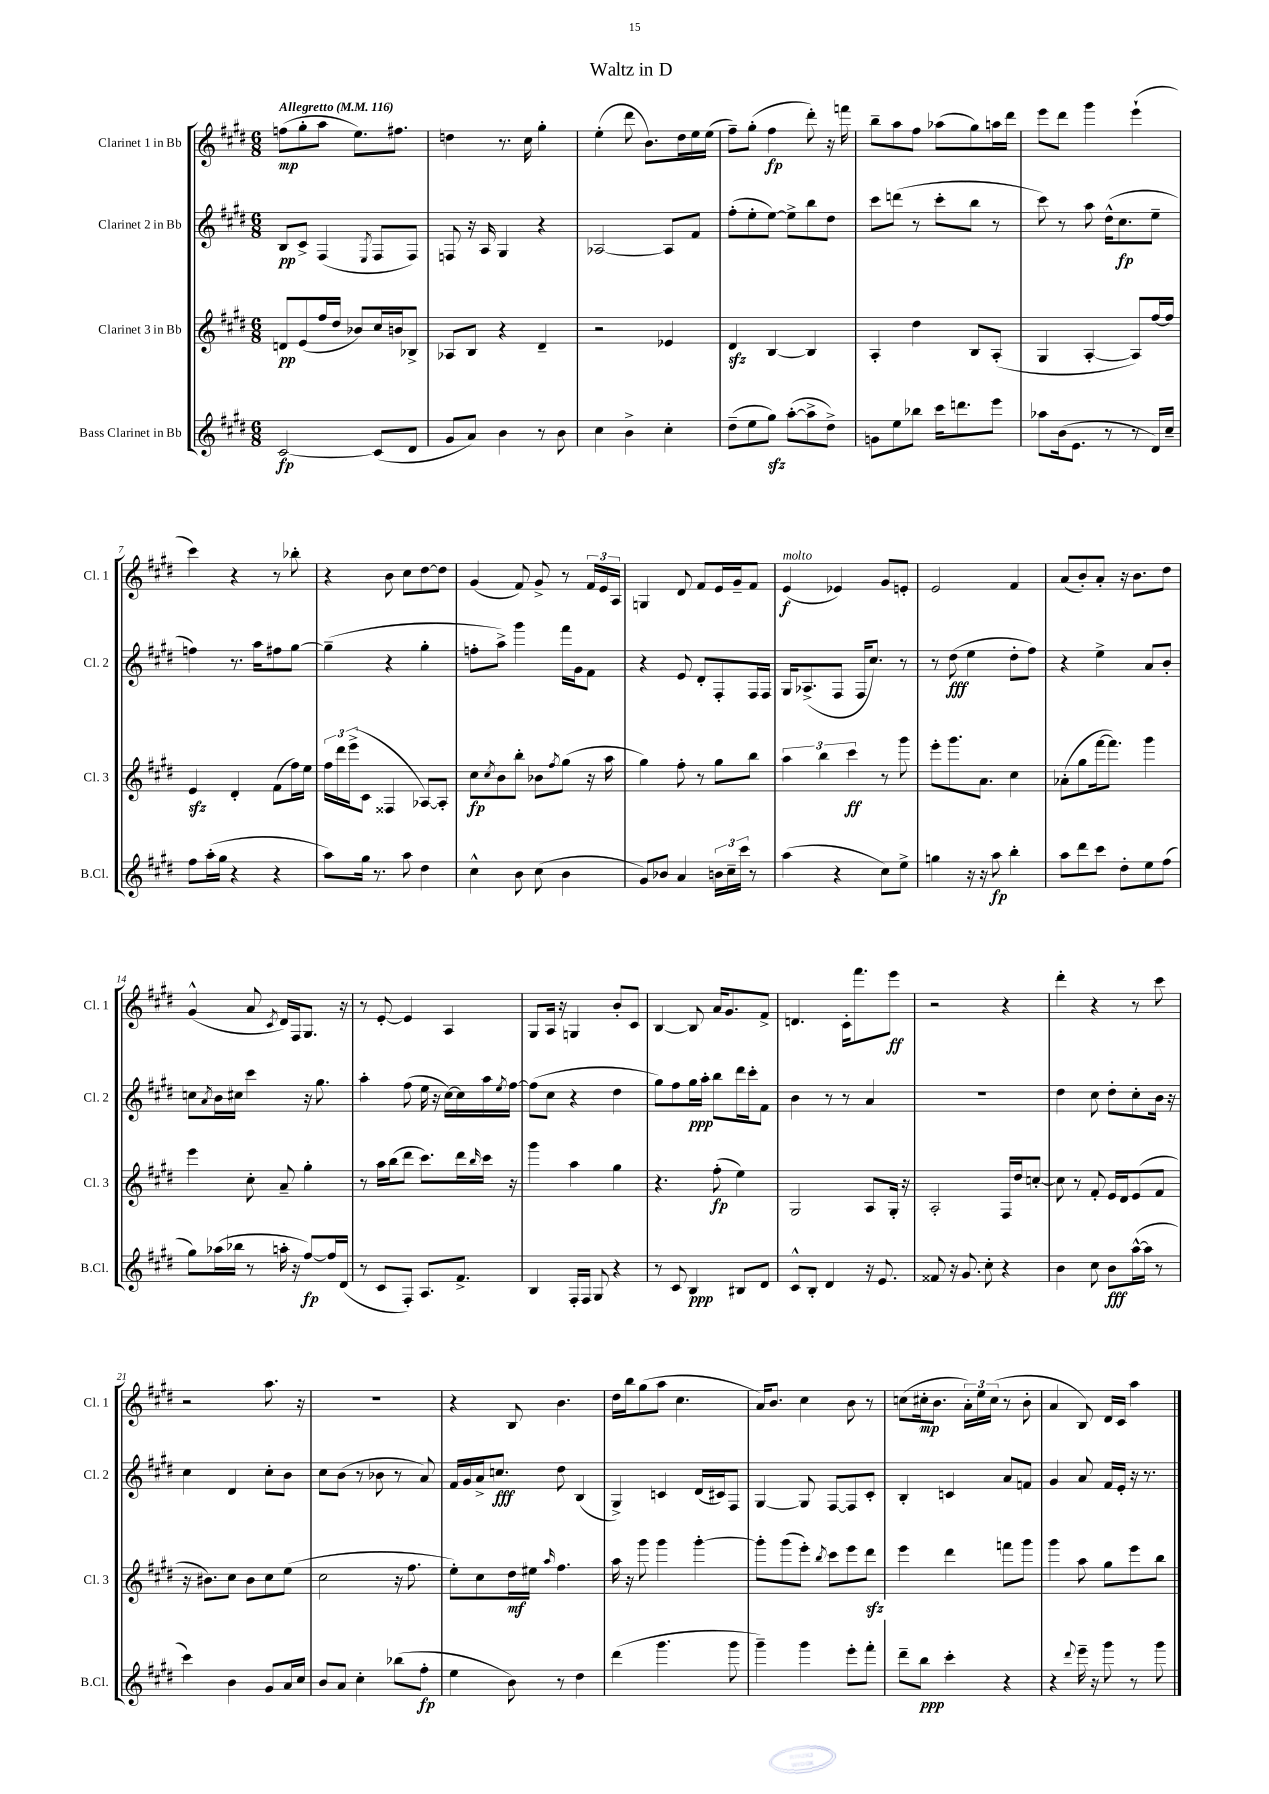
\header { title = "Waltz in D" }
<<
\new StaffGroup <<
\new Staff = "s0" \with { instrumentName = "Clarinet 1 in Bb" shortInstrumentName = "Cl. 1" } {
    \clef treble \key e \major \numericTimeSignature \time 6/8 \tempo "Allegretto" 4 = 116
    f''8\mp( gis''8-. a''8 e''8.) fis''8. |
    d''4 r8. cis''16 gis''4-. |
    e''4-.( dis'''8 b'8.) dis''16 e''16 e''16( |
    fis''8--) gis''8-.( fis''4\fp dis'''8-.) r16 f'''16 |
    b''8-- a''8 fis''8 aes''8( gis''8) a''16 dis'''16 |
    e'''8 dis'''8 gis'''4 e'''4-!( |
    cis'''4) r4 r8 bes''8-. |
    r4 b'8 cis''8 dis''8~ dis''8 |
    gis'4( fis'8) gis'8-> r8 \tuplet 3/2 { fis'16 e'16 a16 } |
    g4 dis'8 fis'8 e'16 gis'16-- fis'8 |
    e'4\f^\markup { \italic "molto" }( ees'4) gis'8 e'8-. |
    e'2 fis'4 |
    a'8( b'8-.) a'8-. r16 b'8. dis''8 |
    gis'4-^( a'8 \acciaccatura { cis'8 } dis'16) fis16 gis8. r16 |
    r8 e'8~-. e'4 a4 |
    gis8 a16 r16 g4 b'8-. cis'8 |
    b4~ b8 a'16 gis'8. fis'8-> |
    d'4. cis'16-. fis'''8. e'''8\ff |
    r2 r4 |
    dis'''4-. r4 r8 cis'''8 |
    r2 a''8. r16 |
    R2. |
    r4 b8 b'4. |
    dis''16 b''16 gis''8( a''8 cis''4. |
    a'16) b'8. cis''4 b'8 r8 |
    c''8( cis''16-.\mp b'8. \tuplet 3/2 { a'16-.) e''16 cis''16( } r8 b'8-. |
    a'4 b8) dis'16 cis'16 a''4 \bar "|." |
}
\new Staff = "s1" \with { instrumentName = "Clarinet 2 in Bb" shortInstrumentName = "Cl. 2" } {
    \clef treble \key e \major \numericTimeSignature \time 6/8
    b8\pp cis'8-> fis4( \acciaccatura { e8 } fis8 fis8) |
    f8 r16 a16 gis4 r4 |
    aes2~ aes8 fis'8 |
    fis''8-.( e''8-. e''8~) e''8-> b''8 dis''8 |
    cis'''8 d'''8( r8 cis'''8-. b''8 r8 |
    cis'''8) r8 a''8 dis''16-^( cis''8.\fp e''8-- |
    f''4) r8. a''16 fis''8 gis''8~ |
    gis''4--( r4 gis''4-. |
    f''8-. a''8->) gis'''4 fis'''16 gis'16 fis'8 |
    r4 e'8 dis'8-. fis8-. fis16 fis16 |
    gis16 aes8.->( fis8 fis16 cis''8.) r8 |
    r8 dis''8\fff( e''4 dis''8-. fis''8) |
    r4 e''4-> a'8 b'8-. |
    c''8 \acciaccatura { a'8 } b'16 cis''16 cis'''4 r16 gis''8. |
    a''4-. fis''8( e''16 r16 cis''16~) cis''16 a''16 \acciaccatura { e''8 } fis''16~ |
    fis''8( cis''8 r4 dis''4 |
    gis''8) fis''8 gis''16\ppp a''16-. b''8 dis'''16 cis'''16-. fis'8 |
    b'4 r8 r8 a'4 |
    R2. |
    dis''4 cis''8 dis''8-. cis''8-. b'16 r16 |
    cis''4 dis'4 cis''8-. b'8 |
    cis''8 b'8( r8 bes'8 r8 a'8) |
    fis'16 gis'16 a'16-> c''8.\fff dis''8 b4( |
    gis4->) c'4 dis'16( cis'16) fis8 |
    gis4~ gis8 fis8~ fis8 cis'8-. |
    b4-. c'4 a'8 f'8 |
    gis'4 a'8 fis'16 e'16-. r16 r8. \bar "|." |
}
\new Staff = "s2" \with { instrumentName = "Clarinet 3 in Bb" shortInstrumentName = "Cl. 3" } {
    \clef treble \key e \major \numericTimeSignature \time 6/8
    d'8\pp e'8( fis''16 dis''16 bes'8) cis''16 b'16 bes8-> |
    aes8 b8 r4 dis'4-- |
    r2 ees'4 |
    dis'4\sfz b4~ b4 |
    a4-. dis''4 b8 a8-.( |
    gis4 a4~-. a8) fis''16~ fis''16 |
    e'4\sfz dis'4-. fis'8( fis''16) e''16 |
    \tuplet 3/2 { fis''16 dis'''16 e'''16->( } cis'8 fisis4 aes8~) aes8-. |
    cis''8\fp \acciaccatura { cis''8 } b'8 b''8-. bes'8 \acciaccatura { fis''8 } gis''8( r16 a''16 |
    gis''4) fis''8-. r8 gis''8 b''8 |
    \tuplet 3/2 { a''4 b''4 cis'''4\ff } r8 gis'''8 |
    e'''8-. gis'''8. a'8. cis''4 |
    aes'8-.( gis''8 fis'''16~ fis'''8.) gis'''4 |
    e'''4 cis''8-. a'8-- gis''4-. |
    r8 a''16 b''16( dis'''8 cis'''8.) dis'''16 \grace { b''16 } cis'''16 r16 |
    gis'''4 a''4 gis''4 |
    r4. fis''8-.\fp( e''4) |
    gis2 a8 gis16-. r16 |
    a2-. fis16 dis''16 c''8~-. |
    c''8 r8 fis'8-. e'16 dis'16 e'8( fis'8 |
    r16 bis'8.) cis''8 bis'8 cis''8 e''8( |
    cis''2 r16 fis''8. |
    e''8-.) cis''8 dis''16\mf eis''16 \grace { a''16 } fis''4. |
    a''16 r16 gis'''8 gis'''4 gis'''4~-. |
    gis'''8-. gis'''8( e'''8-.) \acciaccatura { b''8 } cis'''8 e'''8 dis'''8\sfz |
    e'''4 dis'''4 f'''8 gis'''8 |
    gis'''4 a''8 gis''8 e'''8 b''8 \bar "|." |
}
\new Staff = "s3" \with { instrumentName = "Bass Clarinet in Bb" shortInstrumentName = "B.Cl." } {
    \clef treble \key e \major \numericTimeSignature \time 6/8
    cis'2~\fp cis'8( dis'8 |
    gis'8 a'8) b'4 r8 b'8 |
    cis''4 b'4-> cis''4-. |
    dis''8--( e''8 gis''8\sfz) a''8~-.( a''8-> dis''8->) |
    g'8 e''8 bes''8 cis'''16 d'''8. e'''8 |
    aes''8 b'16( e'8. r8 r8 dis'16) cis''16-- |
    fis''8 a''16-.( gis''16 r4 r4 |
    a''8) gis''16 r8. a''8 dis''4 |
    cis''4-^ b'8 cis''8( b'4 |
    gis'8) bes'8 a'4 \tuplet 3/2 { b'16 cis''16-- cis'''16 } r8 |
    a''4( r4 cis''8) e''8-> |
    g''4 r16 r16 a''8\fp b''4-. |
    a''8 dis'''8 cis'''8 dis''8-. e''8 fis''8( |
    gis''8) aes''16( bes''16 r8 a''16-. r16 fis''8~\fp) fis''16 dis'16( |
    r8 cis'8 fis8-.) a8. fis'8.-> |
    b4 fis16-. fis16 gis8 r4 |
    r8 cis'8 b4\ppp bis8 dis'8 |
    cis'8-^ b8-. dis'4 r16 e'8. |
    fisis'8 r16 gis'8. cis''8-. r4 |
    b'4 cis''8 b'8\fff a''16~-^( a''16 r8 |
    cis'''4) b'4 gis'8 a'16 cis''16 |
    b'8 a'8 cis''4-. bes''8( fis''8-.\fp |
    e''4 b'8) r8 dis''4 |
    dis'''4( gis'''4. gis'''8 |
    gis'''4--) gis'''4 e'''8-. fis'''8-. |
    dis'''8-- b''8\ppp cis'''4-. r4 |
    r4 \appoggiatura { dis'''8 } e'''16-- r16 gis'''8 r8 gis'''8 \bar "|." |
}
>>
>>
